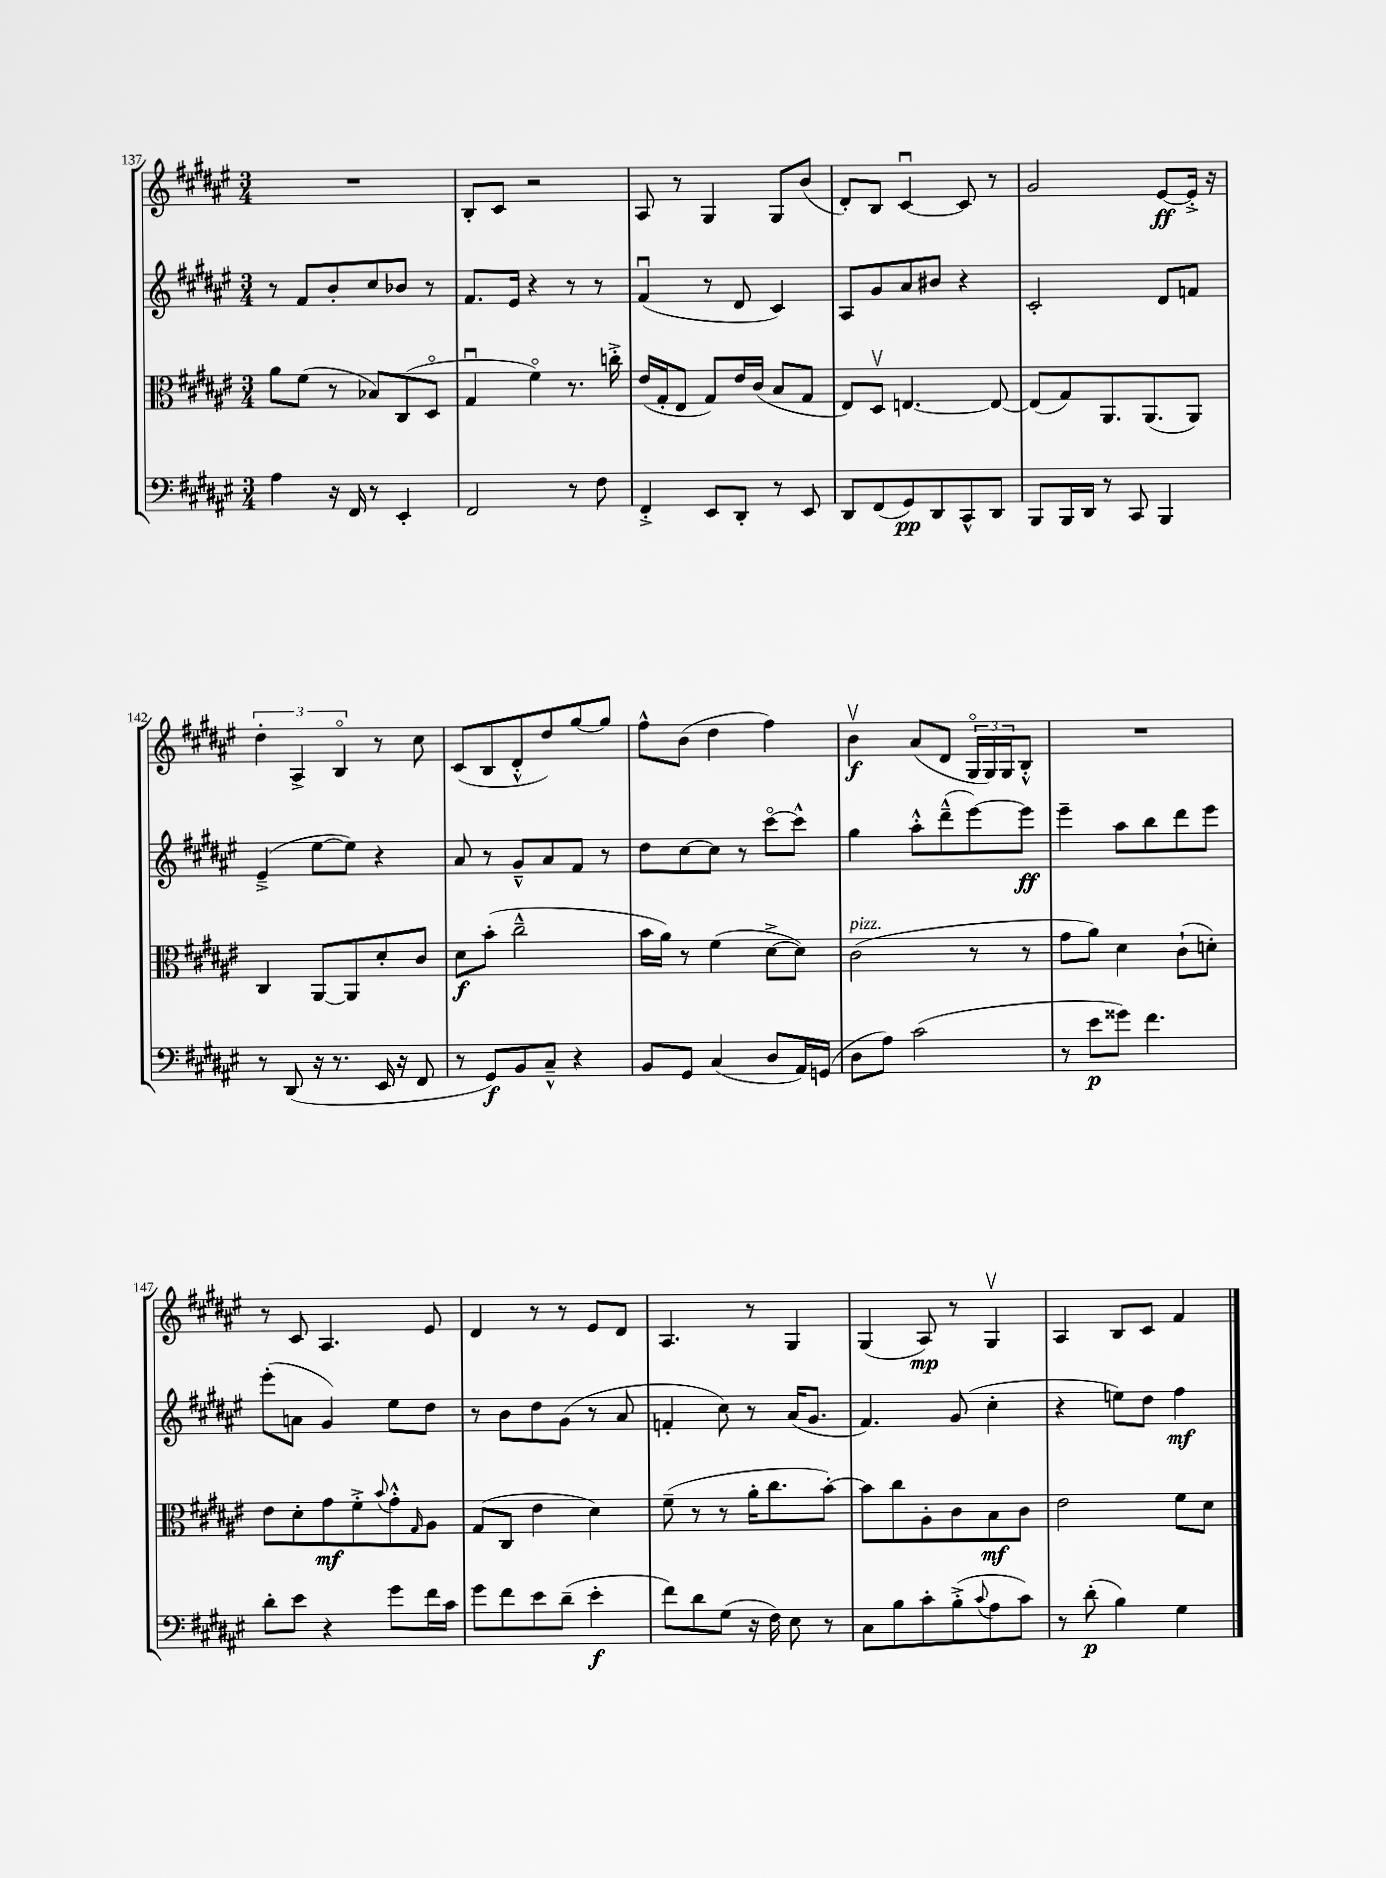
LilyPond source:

<<
\new StaffGroup <<
\new Staff = "s0" {
    \clef treble \key fis \major \numericTimeSignature \time 3/4
    R2. |
    b8-. cis'8 r2 |
    ais8 r8 gis4 gis8 b'8( |
    dis'8-.) b8 cis'4~\downbow cis'8 r8 |
    gis'2 eis'8~\ff eis'16-.-> r16 |
    \tuplet 3/2 { dis''4-. ais4-> b4\flageolet } r8 cis''8 |
    cis'8( b8 dis'8-.-^ dis''8) gis''8~ gis''8 |
    fis''8-^ b'8( dis''4 fis''4) |
    b'4\upbow\f ais'8( dis'8 \tuplet 3/2 { gis16\flageolet gis16) gis16 } b8-.-^ |
    R2. |
    r8 cis'8 ais4. eis'8 |
    dis'4 r8 r8 eis'8 dis'8 |
    ais4. r8 gis4 |
    gis4( ais8\mp) r8 gis4\upbow |
    ais4 b8 cis'8 fis'4 \bar "|." |
}
\new Staff = "s1" {
    \clef treble \key fis \major \numericTimeSignature \time 3/4
    r8 fis'8 b'8-. cis''8 bes'8 r8 |
    fis'8. eis'16 r4 r8 r8 |
    fis'4\downbow( r8 dis'8 cis'4) |
    ais8 gis'8 ais'8 bis'8 r4 |
    cis'2-. dis'8 f'8 |
    eis'4--->( eis''8~ eis''8) r4 |
    ais'8 r8 gis'8---^ ais'8 fis'8 r8 |
    dis''8 cis''8~ cis''8 r8 cis'''8~\flageolet cis'''8-^ |
    gis''4 ais''8-.-^ dis'''8---^( eis'''8~) eis'''8\ff |
    eis'''4-- ais''8 b''8 dis'''8 eis'''8 |
    eis'''8-.( a'8 gis'4) eis''8 dis''8 |
    r8 b'8 dis''8 gis'8( r8 ais'8 |
    f'4-. cis''8) r8 ais'16( gis'8. |
    fis'4.) gis'8( cis''4-. |
    r4 e''8) dis''8 fis''4\mf \bar "|." |
}
\new Staff = "s2" {
    \clef alto \key fis \major \numericTimeSignature \time 3/4
    ais'8 fis'8( r8 bes8) cis8( dis8\flageolet |
    gis4\downbow fis'4\flageolet) r8. c''16-.-> |
    eis'16( gis16-. eis8 gis8) eis'16 cis'16( b8 gis8 |
    eis8) dis8\upbow e4.~ e8~ |
    e8( gis8) ais,8. ais,8.( ais,8) |
    cis4 ais,8~ ais,8 dis'8-. cis'8 |
    dis'8\f b'8-.( cis''2---^ |
    b'16 ais'16) r8 fis'4( dis'8~-> dis'8) |
    cis'2^\markup { \italic "pizz." }( r8 r8 |
    gis'8 ais'8) dis'4 cis'8-!( d'8-.) |
    eis'8 dis'8-. gis'8\mf fis'8-.-> \appoggiatura { b'8 } gis'8-.-^ \grace { gis16 } ais8 |
    gis8( cis8 eis'4 dis'4) |
    fis'8--( r8 r8 ais'16-. cis''8. b'8~-.) |
    b'8 cis''8 ais8-. cis'8 b8\mf cis'8 |
    eis'2 fis'8 dis'8 \bar "|." |
}
\new Staff = "s3" {
    \clef bass \key fis \major \numericTimeSignature \time 3/4
    ais4 r16 fis,16 r8 eis,4-. |
    fis,2 r8 fis8 |
    fis,4-.-> eis,8 dis,8-. r8 eis,8 |
    dis,8 fis,8( gis,8\pp) dis,8 cis,8-^ dis,8 |
    b,,8 b,,16 dis,16 r8 cis,8 b,,4 |
    r8 dis,8( r16 r8. eis,16 r16 fis,8 |
    r8 gis,8\f) b,8 cis8---^ r4 |
    b,8 gis,8 cis4( dis8 ais,16) g,16( |
    dis8 ais8) cis'2( |
    r8 eis'8\p gisis'8) fis'4. |
    dis'8-. eis'8 r4 gis'8 fis'16 cis'16 |
    gis'8 fis'8 eis'8 dis'8--( eis'4-.\f |
    fis'8) dis'8 gis8( r16 fis16) eis8 r8 |
    cis8 b8 cis'8-. b8-.->( \appoggiatura { cis'8 } ais8 cis'8) |
    r8 dis'8-.\p( b4) gis4 \bar "|." |
}
>>
>>
\layout { \context { \Score currentBarNumber = #137 } }
